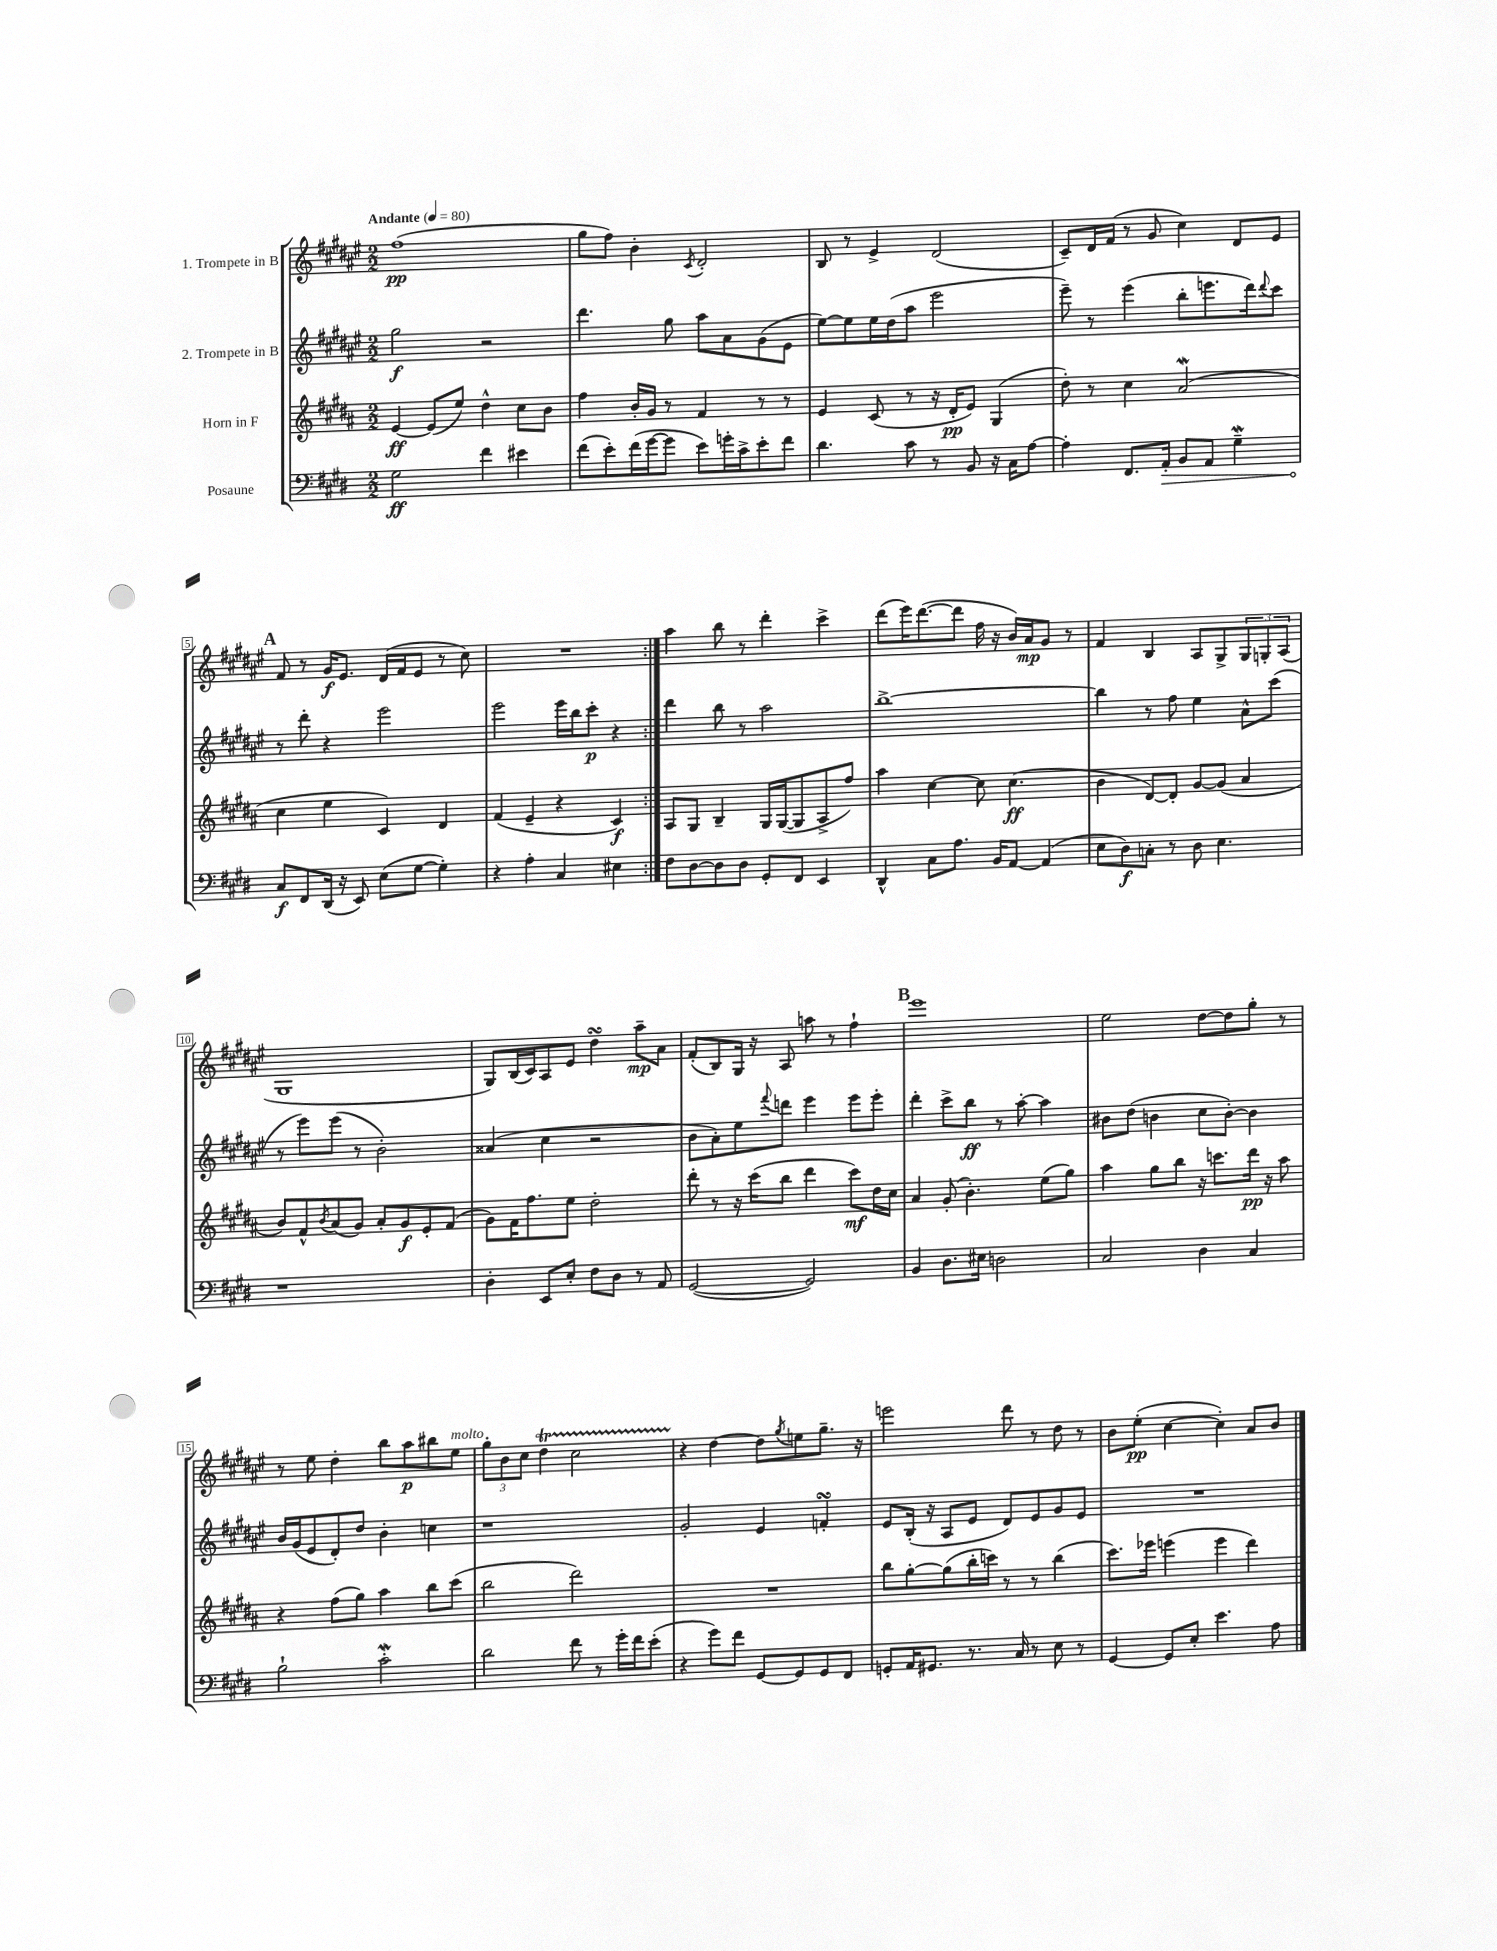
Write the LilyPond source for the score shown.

<<
\new StaffGroup <<
\new Staff = "s0" \with { instrumentName = "1. Trompete in B" } {
    \clef treble \key fis \major \numericTimeSignature \time 2/2 \tempo "Andante" 4 = 80
    \repeat volta 2 { fis''1\pp( |
    gis''8 fis''8) b'4-. \acciaccatura { cis'8 } dis'2-. |
    b8 r8 eis'4-> dis'2( |
    cis'8--) dis'16 fis'16( r8 gis'8 cis''4) dis'8 eis'8 |
    \mark \markup { \bold "A" } fis'8 r8 gis'16\f eis'8. dis'16( fis'16 eis'8 r8 cis''8) |
    R1 | }
    ais''4 b''8 r8 dis'''4-. cis'''4-> |
    dis'''8( eis'''16) dis'''8.~( dis'''8 fis''16 r16 b'16) ais'16\mp gis'8 r8 |
    fis'4 b4 ais8 gis8-> \tuplet 3/2 { gis8 g8-. ais8( } |
    gis1 |
    gis8) b16( cis'16) ais8 eis'8 dis''4\turn ais''8--\mp ais'8 |
    fis'8-.( b8) gis16 r16 ais8 a''8 r8 fis''4-! |
    \mark \markup { \bold "B" } eis'''1 |
    eis''2 dis''8~ dis''8 gis''8-. r8 |
    r8 eis''8 dis''4-. b''8 ais''8\p bis''8 eis''8^\markup { \italic "molto" } |
    \tuplet 3/2 { gis''8-. b'8 cis''8 } dis''4\startTrillSpan cis''2 |
    r4\stopTrillSpan dis''4~ dis''8 \acciaccatura { gis''8 } e''8 gis''8.-- r16 |
    e'''2 dis'''8 r8 dis''8 r8 |
    b'8 eis''8-.\pp( cis''4~ cis''4-.) ais'8 b'8 \bar "|." |
}
\new Staff = "s1" \with { instrumentName = "2. Trompete in B" } {
    \clef treble \key fis \major \numericTimeSignature \time 2/2
    \repeat volta 2 { gis''2\f r2 |
    dis'''4. gis''8 ais''8 ais'8 gis'8( eis'8 |
    eis''8~) eis''8 eis''16 dis''16( ais''8 eis'''2 |
    eis'''8--) r8 eis'''4( b''8-. e'''8. dis'''16) \appoggiatura { dis'''8 } cis'''8 |
    \mark \markup { \bold "A" } r8 dis'''8-. r4 eis'''2 |
    eis'''2 eis'''16 b''16 cis'''8-.\p r4 | }
    dis'''4 b''8 r8 ais''2 |
    b''1~-> |
    b''4 r8 fis''8 eis''4 ais'8-^ cis'''8( |
    r8 eis'''8) eis'''8( r8 b'2-.) |
    aisis'4( cis''4 r2 |
    b'8 ais'8-.) eis''8 \appoggiatura { fis'''8 } d'''8 eis'''4 eis'''8 eis'''8-. |
    \mark \markup { \bold "B" } dis'''4-. cis'''8-> b''8\ff r8 ais''8~-. ais''4 |
    bis'8 dis''8( b'4 cis''8 b'8~-.) b'4 |
    b'16 gis'16( eis'8 dis'8-.) dis''8 b'4-. c''4 |
    r1 |
    gis'2-. eis'4 f'4-.\turn |
    eis'8 b16-.( r16 ais8 eis'8 dis'8) eis'8 gis'8 eis'8 |
    R1 \bar "|." |
}
\new Staff = "s2" \with { instrumentName = "Horn in F" } {
    \clef treble \key b \major \numericTimeSignature \time 2/2
    \repeat volta 2 { e'4~\ff e'8( e''8) dis''4-^ cis''8 b'8 |
    fis''4 b'16-. gis'16 r8 fis'4 r8 r8 |
    e'4 cis'8( r8 r16 dis'16-.\pp e'8) gis4( |
    dis''8-.) r8 cis''4 ais'2\mordent( |
    \mark \markup { \bold "A" } cis''4 e''4 cis'4) dis'4 |
    fis'4( e'4-- r4 cis'4\f) | }
    ais8 gis8 b4-- gis16 gis16~( gis8 ais8-> fis''8) |
    ais''4 cis''4~ cis''8 cis''4.\ff( |
    b'4 dis'8~) dis'8-. gis'8~ gis'8( ais'4 |
    b'8) fis'8-^ \acciaccatura { b'8 } ais'8( gis'8) ais'8-. gis'8\f e'8-. fis'8( |
    gis'8) fis'16 fis''8. e''8 dis''2-. |
    dis'''8-. r8 r16 cis'''16( b''8 dis'''4 cis'''8\mf) dis''16 cis''16 |
    \mark \markup { \bold "B" } ais'4 gis'8-.( b'4.-.) e''8( gis''8) |
    ais''4 gis''8 b''8 r16 c'''8. dis'''16\pp r16 ais''8 |
    r4 fis''8( gis''8) ais''4 b''8 cis'''8( |
    b''2 dis'''2) |
    R1 |
    b''8 gis''8~-. gis''8( b''16-. c'''16) r8 r8 b''4( |
    cis'''8.) ees'''16 e'''4( e'''4 dis'''4) \bar "|." |
}
\new Staff = "s3" \with { instrumentName = "Posaune" } {
    \clef bass \key e \major \numericTimeSignature \time 2/2
    \repeat volta 2 { gis2\ff fis'4 eis'4 |
    fis'8( e'8-.) fis'16( gis'16~ gis'8 e'8) g'16-. cis'16-> e'8-. fis'8 |
    dis'4. cis'8 r8 b,8 r16 cis16 a8~ |
    a4-. fis,8. \once \override Hairpin.circled-tip = ##t a,16-.\> b,8 a,8 gis4--\mordent |
    \mark \markup { \bold "A" } cis8\f\! fis,8 dis,16( r16 e,8) e8( gis8~ gis4-.) |
    r4 a4-. cis4 eis4 | }
    fis8 dis8~ dis8 dis8 gis,8-. fis,8 e,4 |
    dis,4-^ cis8 a8. b,16 a,8~ a,4( |
    e8 dis8\f) c8-. r8 dis8 e4. |
    r1 |
    dis4-. e,8 e8-. fis8 dis8 r8 a,8 |
    gis,2~( gis,2) |
    \mark \markup { \bold "B" } b,4 dis8. eis16 d2 |
    cis2 dis4 cis4 |
    b2-! cis'2-.\mordent |
    dis'2 fis'8 r8 gis'16-. fis'16 e'8-.( |
    r4 gis'8) fis'8 gis,8~ gis,8 gis,8 fis,8 |
    g,8-. a,16 gis,8. r8. cis16 r8 e8 r8 |
    gis,4~ gis,8 e8-. e'4. a8 \bar "|." |
}
>>
>>
\layout { \context { \Score \override BarNumber.stencil = #(make-stencil-boxer 0.1 0.3 ly:text-interface::print) } }
